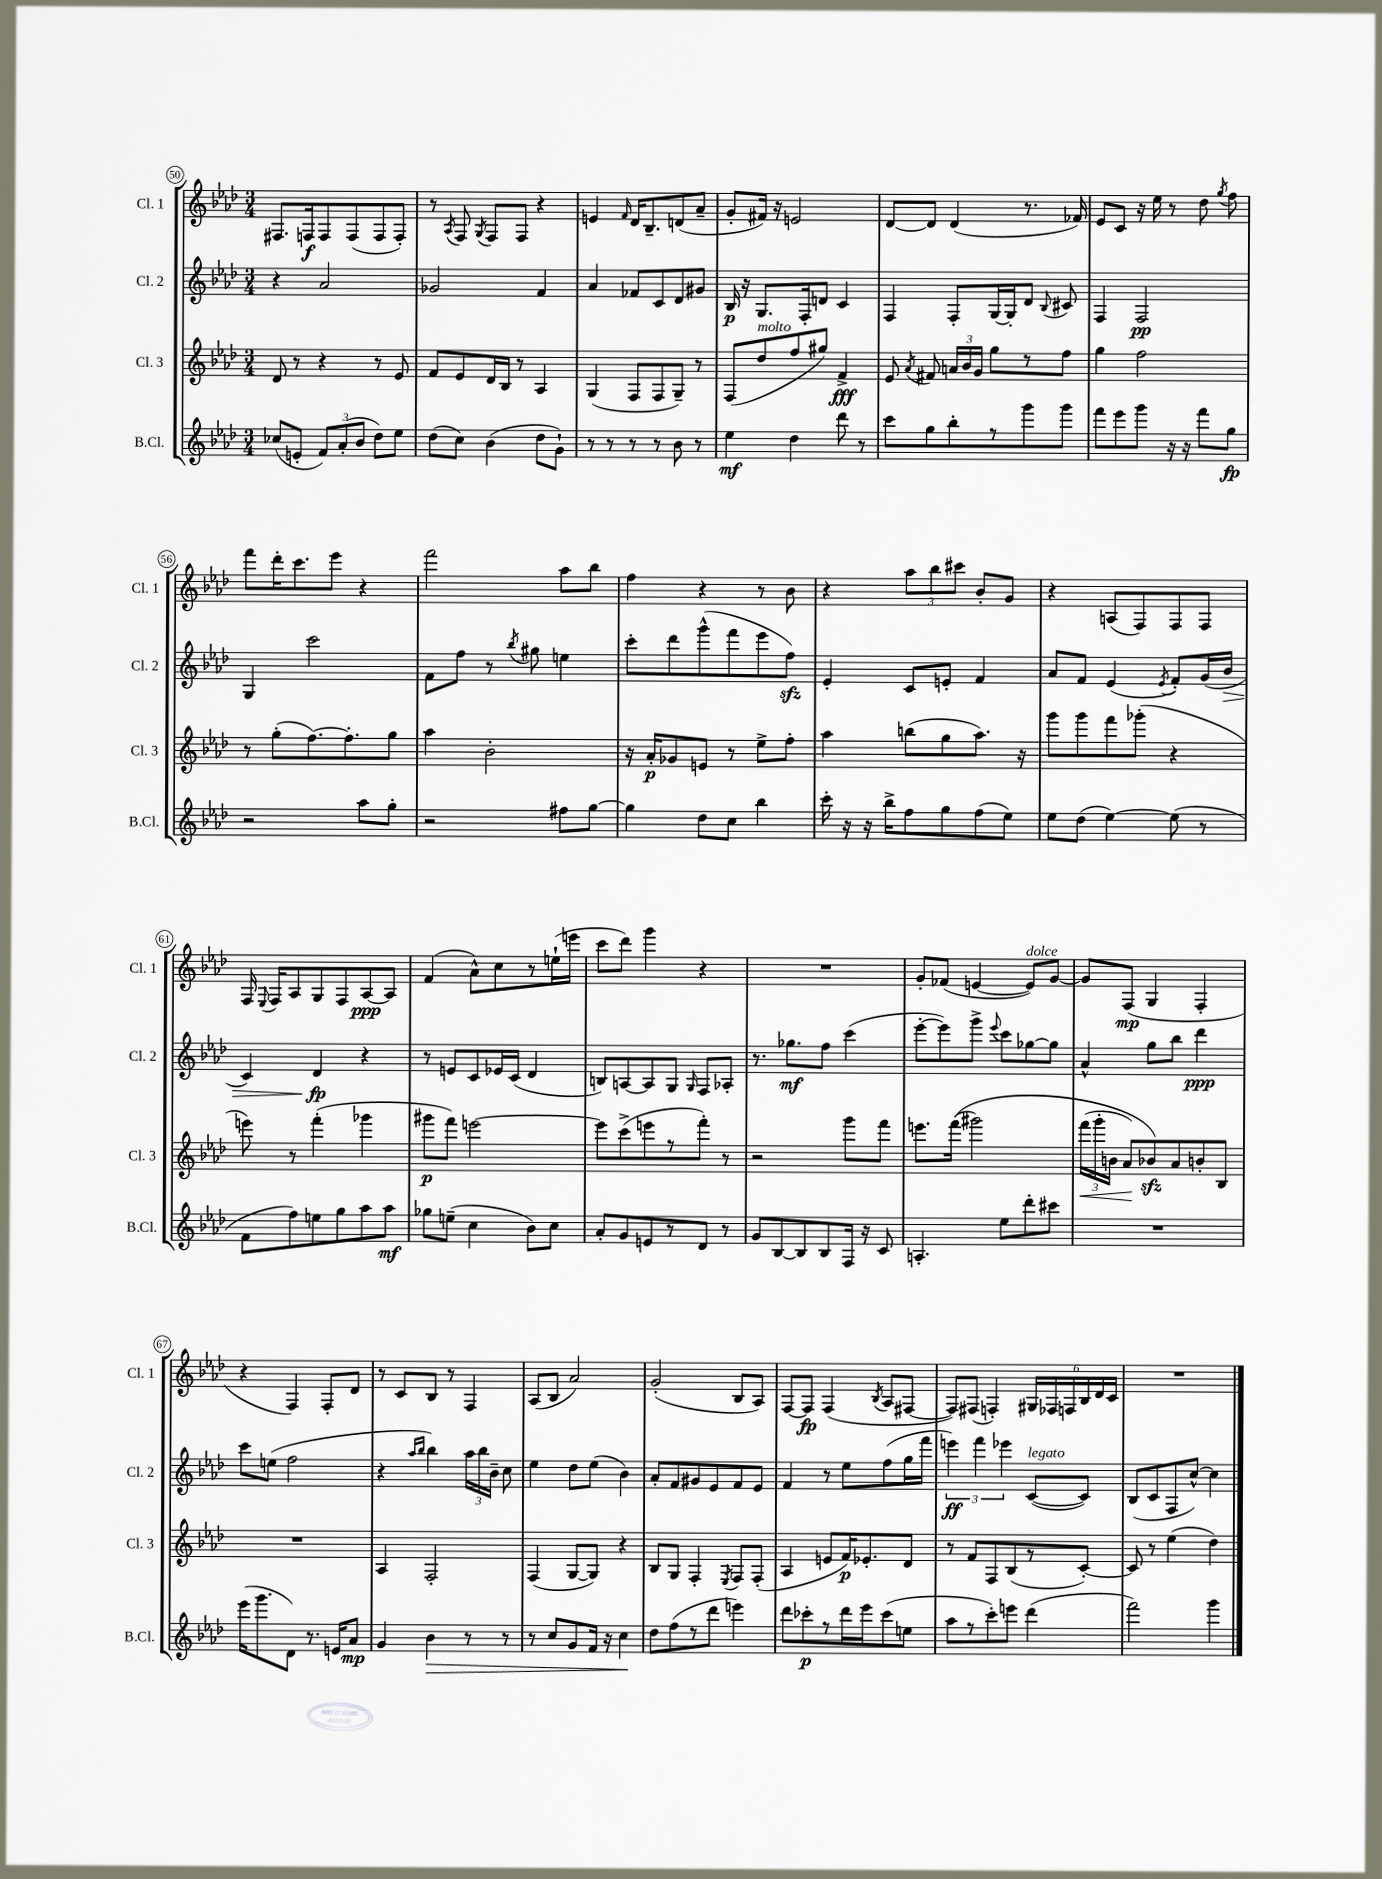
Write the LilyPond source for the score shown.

<<
\new StaffGroup <<
\new Staff = "s0" \with { instrumentName = "Cl. 1" shortInstrumentName = "Cl. 1" } {
    \clef treble \key aes \major \numericTimeSignature \time 3/4
    \autoBeamOff fis8.[ f16\f f8 f8( f8 f8]-.) |
    r8 \acciaccatura { aes8 } f8 \acciaccatura { g8 } f8[ f8] r4 |
    e'4 \grace { f'16 } des'16[ bes8.-- d'8( aes'8]-- |
    g'8[-. fis'16]) r16 e'2 |
    des'8[~ des'8] des'4( r8. fes'16) |
    ees'8[ c'8] r16 ees''16 r8 des''8 \acciaccatura { g''8 } f''8 |
    f'''8[ des'''16-. c'''8. ees'''8] r4 |
    f'''2 aes''8[ bes''8] |
    f''4 r4 r8 bes'8 |
    r4 \tuplet 3/2 { aes''8[ bes''8 cis'''8] } bes'8[-. g'8] |
    r4 a8[( f8) f8 f8] |
    f16 \appoggiatura { ees8 } f16[ aes8 g8 f8 aes8~\ppp aes8] |
    f'4( aes'8[-^) c''8 r8 e''16-!( e'''16] |
    c'''8[ des'''8]) g'''4 r4 |
    R2. |
    g'8[-. fes'8]( e'4~ e'8[^\markup { \italic "dolce" }) g'8]~ |
    g'8[ f8]\mp( g4 f4-. |
    r4 f4) f8[-. des'8] |
    r8 c'8[ bes8] r8 f4 |
    aes8[( bes8] aes'2) |
    g'2-.( bes8[ aes8]) |
    f8[~ f8]\fp f4( \acciaccatura { bes8 } aes8[ fis8]~ |
    fis8[) fis8]( f4-.) \tuplet 6/4 { gis16[ fes16 f16 bes16 des'16 c'16] } |
    R2. \bar "|." |
}
\new Staff = "s1" \with { instrumentName = "Cl. 2" shortInstrumentName = "Cl. 2" } {
    \clef treble \key aes \major \numericTimeSignature \time 3/4
    \autoBeamOff r4 aes'2 |
    ges'2 f'4 |
    aes'4 fes'8[ c'8 des'8 gis'8] |
    bes16\p r16 g8.[ f16-. d'8] c'4 |
    f4 f8[-. g16~ g16-. des'8] \appoggiatura { bes8 } cis'8 |
    f4 f2\pp |
    g4 c'''2 |
    f'8[ f''8] r8 \acciaccatura { bes''8 } gis''8 e''4 |
    c'''8[-. des'''8 g'''8-^( f'''8 ees'''8 f''8]\sfz) |
    ees'4-. c'8[ e'8]-. f'4 |
    aes'8[ f'8] ees'4( \acciaccatura { ees'8 } f'8[-.) g'16( bes'16]\> |
    c'4) des'4\fp\! r4 |
    r8 e'8[ c'8 ees'16 c'16]( des'4 |
    b8[) a8~ a8 g8] \grace { g16 } f8[ aes8]-. |
    r8. ges''8.[\mf f''8] c'''4( |
    ees'''8[~-. ees'''8) g'''8]-> \appoggiatura { ees'''8 } c'''8[ ges''8~ ges''8] |
    aes'4-^ g''8[ bes''8] des'''4\ppp |
    c'''8[ e''8]( f''2 |
    r4 \grace { aes''16[ bes''16] } bes''4) \tuplet 3/2 { aes''16[ bes''16 bes'16]-- } c''8 |
    ees''4 des''8[ ees''8]( bes'4) |
    aes'8[-. f'8 gis'8 ees'8 f'8 ees'8] |
    f'4 r8 ees''8[ f''8( g''16 f'''16] |
    \tuplet 3/2 { e'''4\ff) f'''4 ees'''4 } c'8[~^\markup { \italic "legato" }( c'8]) |
    bes8[( c'8 f8 c''8]~-^) c''4 \bar "|." |
}
\new Staff = "s2" \with { instrumentName = "Cl. 3" shortInstrumentName = "Cl. 3" } {
    \clef treble \key aes \major \numericTimeSignature \time 3/4
    \autoBeamOff des'8 r8 r4 r8 ees'8 |
    f'8[ ees'8 des'16 bes16] r8 aes4 |
    g4( f8[ f8 g8]--) r8 |
    f8[( des''8^\markup { \italic "molto" } f''8 gis''8]) f'4->\fff |
    ees'8 \acciaccatura { aes'8 } fis'8 \tuplet 3/2 { a'16[ bes'16 g'16] } g''8[ r8 f''8] |
    g''4 f''2 |
    r8 g''8[-.( f''8.~) f''8.-. g''8] |
    aes''4 bes'2-. |
    r16 aes'16[-.\p ges'8 e'8] r8 ees''8[-> f''8]-. |
    aes''4 b''8[( g''8 aes''8.]) r16 |
    g'''8[ g'''8 f'''8 ges'''8]-.( r4 |
    e'''8) r8 f'''4-.( ges'''4 |
    gis'''8[\p f'''8]) e'''2~ |
    e'''8[ c'''8->( e'''8 r8 f'''8]-.) r8 |
    r2 g'''8[ f'''8] |
    e'''8.[ f'''16](\( gis'''2) |
    \tuplet 3/2 { f'''16[\<( g'''16-. b'16] } aes'8[\!) bes'8\sfz\) aes'8 b'8-. bes8] |
    R2. |
    aes4 f2-. |
    f4( g8[~ g8]) r4 |
    bes8[ g8] f4-. \acciaccatura { ees8 } f8[ f8]-.( |
    aes4 e'8[ f'16\p) ees'8.-. des'8] |
    r8 f'8[ f8 bes8( r8 c'8]~-.) |
    c'8 r8 ees''4( des''4) \bar "|." |
}
\new Staff = "s3" \with { instrumentName = "B.Cl." shortInstrumentName = "B.Cl." } {
    \clef treble \key aes \major \numericTimeSignature \time 3/4
    \autoBeamOff ces''8[( e'8]-. \tuplet 3/2 { f'8[) aes'8-.( bes'8] } des''8[) ees''8] |
    des''8[( c''8]) bes'4( des''8[ g'8]-!) |
    r8 r8 r8 r8 bes'8 r8 |
    ees''4\mf des''4 des'''8 r8 |
    c'''8[ g''8 bes''8-. r8 g'''8 g'''8] |
    f'''8[ ees'''8 g'''8] r16 r16 f'''8[ g''8]\fp |
    r2 aes''8[ g''8]-. |
    r2 fis''8[ g''8]~ |
    g''4 des''8[ c''8] bes''4 |
    c'''16-. r16 r16 bes''16[-> f''8 g''8 f''8( ees''8]) |
    ees''8[ des''8]( ees''4~) ees''8( r8 |
    f'8[ f''8) e''8 g''8 aes''8 aes''8]\mf |
    ges''8[ e''8]--( c''4 bes'8[) c''8] |
    aes'8[-. g'8 e'8 r8 des'8] r8 |
    g'8[ bes8~ bes8 bes8 f16] r16 c'8 |
    a4.-. ees''8[ des'''8-. cis'''8] |
    R2. |
    ees'''16[( g'''8. des'8]) r8. e'16[ aes'8]\mp |
    g'4 bes'4\> r8 r8 |
    r8 c''8[ g'8 f'16] r16 c''4\! |
    des''8[ f''8( r8 des'''8] e'''4) |
    des'''8[ ces'''8-.\p r8 des'''16 ees'''16 ces'''8( e''8] |
    aes''8[ r8 c'''8-.) e'''8] des'''4( |
    f'''2) g'''4 \bar "|." |
}
>>
>>
\layout { \context { \Score currentBarNumber = #50 \override BarNumber.stencil = #(make-stencil-circler 0.1 0.3 ly:text-interface::print) } }
